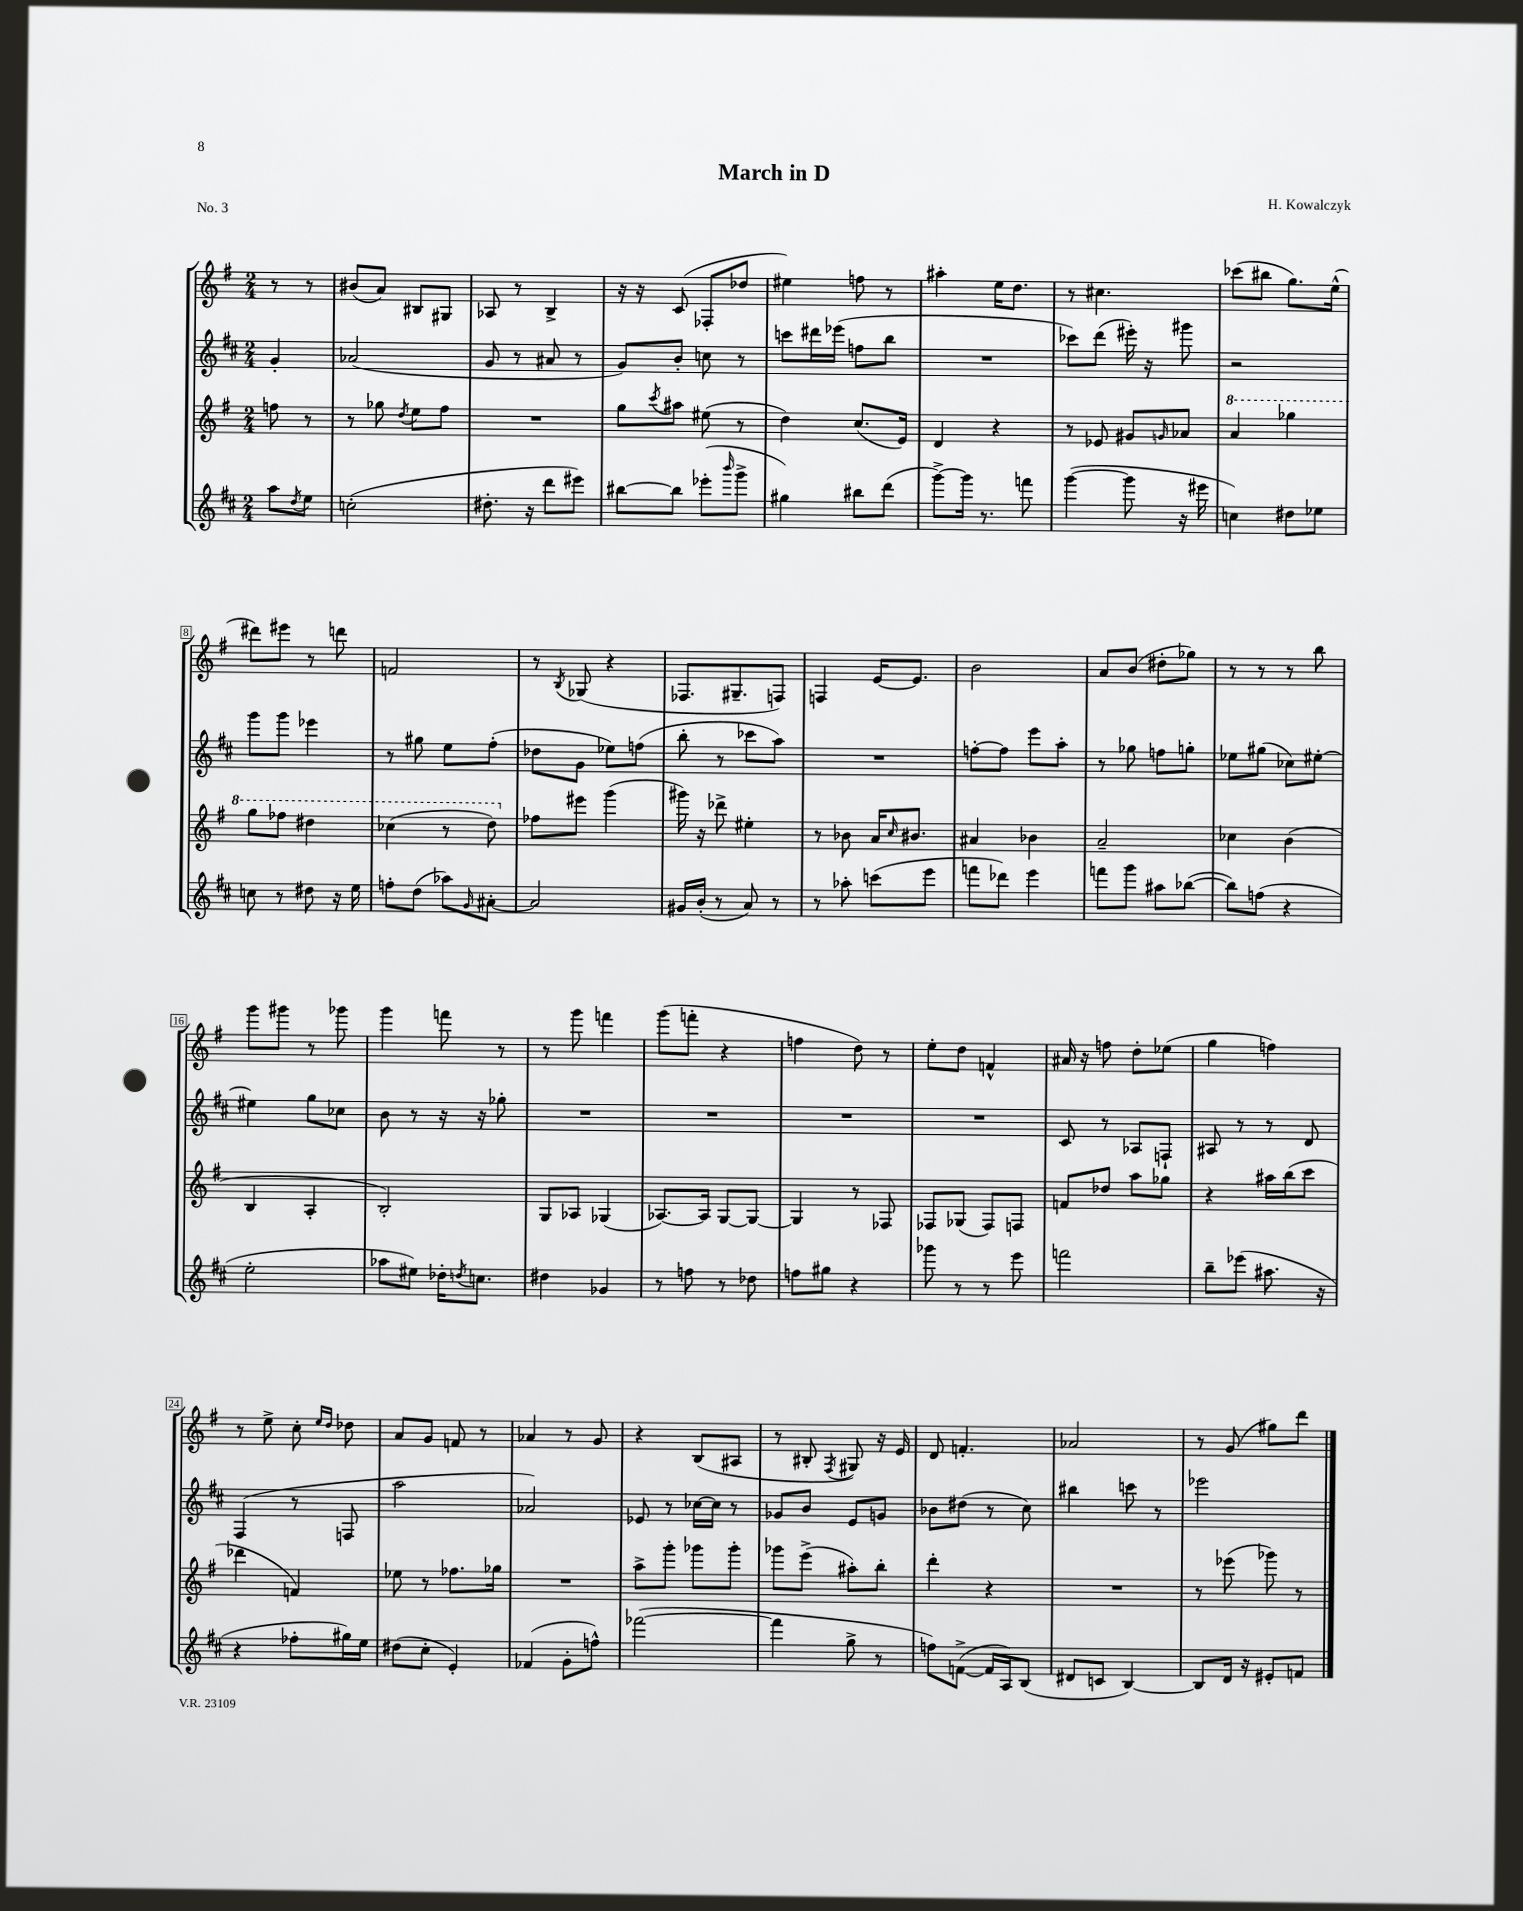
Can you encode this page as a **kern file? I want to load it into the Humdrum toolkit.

**kern	**kern	**kern	**kern
*staff4	*staff3	*staff2	*staff1
*clefG2	*clefG2	*clefG2	*clefG2
*k[f#c#]	*k[f#]	*k[f#c#]	*k[f#]
*M2/4	*M2/4	*M2/4	*M2/4
8aa	8ff	4g'	8r
8qdd	.	.	.
8ee	8r	.	8r
=	=	=	=
(2cc'	8r	(2a-	(8b#
.	8gg-	.	8a)
.	8qdd	.	.
.	8ee	.	8B#
.	8ff#	.	8G#
=	=	=	=
8.dd#'	2r	8g	8A-
.	.	8r	8r
16r	.	.	.
8ddd	.	8a#	4B^
8eee#)	.	8r	.
=	=	=	=
[8bb#	8gg	8g)	16r
.	.	.	16r
.	8qccc	.	.
8bb#]	8aa#	8b'	(8c
(8eee-'	(8ee#	8cc	8F-'
16qqbbb	.	.	.
8ggg^	8r	8r	8dd-
=	=	=	=
4gg#)	4dd)	8ccc	4ee#)
.	.	16ddd#	.
.	.	(16eee-	.
8bb#	(8.cc	8ff	8ff
(8ddd	.	8bb	8r
.	16e)	.	.
=	=	=	=
[8ggg^)	4d	2r	4aa#'
16ggg]	.	.	.
8.r	.	.	.
.	4r	.	16ee
.	.	.	8.dd
8fff	.	.	.
=	=	=	=
([4ggg	8r	8ccc-)	8r
.	8e-	(8ddd	4.cc#
8ggg]	8g#	16eee#')	.
.	.	16r	.
.	16qqg	.	.
16r	8a-	8ggg#	.
16eee#	.	.	.
=	=	=	=
4cc)	4aa	2r	(8ccc-
.	.	.	8bb#
8dd#	4ggg-	.	8.gg)
8ee-	.	.	.
.	.	.	(16ee^^
=	=	=	=
8cc	8ggg	8ggg	8ddd#)
8r	8fff-	8ggg	8eee#
8dd#	4ddd#	4eee-	8r
16r	.	.	8ddd
16ee	.	.	.
=	=	=	=
8ff'	(4ccc-	8r	2f
(8dd	.	8gg#	.
8aa-)	8r	8ee	.
16qqg	.	.	.
[8a#'	8ddd)	(8ff#'	.
=	=	=	=
2a#]	8ff-	8dd-	8r
.	.	.	8qB
.	8eee#	8g	(8G-
.	(4ggg	8ee-)	4r
.	.	(8ff	.
=	=	=	=
16g#	16ggg#)	8bb'	8.F-
(16b'	16r	.	.
8r	8ddd-^	8r	.
.	.	.	8.G#~
8a)	4ee#'	8ccc-	.
8r	.	8aa)	8F)
=	=	=	=
8r	8r	2r	4F
8aa-'	8b-	.	.
(8ccc	16a	.	[16e
.	16qqcc	.	.
.	8.b#	.	8.e]
8eee	.	.	.
=	=	=	=
8fff	4a#	[8ff'	2b
8ddd-)	.	8ff]	.
4eee	4b-	8eee	.
.	.	8aa'	.
=	=	=	=
8fff	2a~	8r	8a
8ggg	.	8gg-	(8b
8aa#	.	8ff	8dd#'
([8bb-	.	8gg'	8gg-)
=	=	=	=
8bb-])	4cc-	8ee-	8r
(8ff	.	(8gg#	8r
4r	(4b	8cc-)	8r
.	.	[8ee#'	8bb
=	=	=	=
2ee'	4B	4ee#]	8ggg
.	.	.	8ggg#
.	4A'	8gg	8r
.	.	8cc-	8ggg-
=	=	=	=
8aa-	2B')	8b	4ggg
8ee#)	.	8r	.
16dd-'	.	16r	8fff
8qdd	.	.	.
8.cc	.	16r	.
.	.	8gg-'	8r
=	=	=	=
4dd#	8G	2r	8r
.	8A-	.	8ggg
4g-	(4G-	.	4fff
=	=	=	=
8r	[8.A-)	2r	(8ggg
8ff	.	.	8fff'
.	16A-]	.	.
8r	[8G	.	4r
8dd-	8G_	.	.
=	=	=	=
8ff	4G]	2r	4ff
8gg#	.	.	.
4r	8r	.	8dd)
.	8F-	.	8r
=	=	=	=
8ggg-	8F-	2r	8ee'
8r	(8G-	.	8dd
8r	8F-)	.	4f^^
8eee	8F	.	.
=	=	=	=
2fff	8f	8c#	16a#
.	.	.	16r
.	8dd-	8r	8ff
.	8aa	8A-	8dd'
.	8gg-	8F`	(8ee-
=	=	=	=
8bb~	4r	8A#	4gg
(8eee-	.	8r	.
8.aa#	16aa#	8r	4ff)
.	(16bb	.	.
.	8ccc	8d	.
16r	.	.	.
=	=	=	=
4r	4ddd-	(4F#	8r
.	.	.	8ee^
8ff-'	4f)	8r	8cc'
.	.	.	16qqee
.	.	.	16qqdd
16gg#)	.	8F	8dd-
16ee	.	.	.
=	=	=	=
(8dd#	8ee-	2aa	8a
8cc#'	8r	.	8g
4e')	8.ff-	.	8f
.	.	.	8r
.	16gg-	.	.
=	=	=	=
(4f-	2r	2a-)	4a-
8g'	.	.	8r
8ff^^)	.	.	8g
=	=	=	=
([2fff-	8aa^	8e-	4r
.	8ggg'	8r	.
.	8ggg-	[16cc-	(8B
.	.	16cc-]	.
.	8ggg-'	8r	8A#
=	=	=	=
4fff-]	8ggg-	8g-	8r
.	(8eee^	8b	8B#'
.	.	.	8qF#
8gg^	8aa#')	8e	8G#)
8r	8bb'	8g	16r
.	.	.	16e
=	=	=	=
8ff)	4ddd'	8b-	8d
([8f^	.	(8dd#	4.f'
16f]	4r	8r	.
16A)	.	.	.
(8B	.	8cc#)	.
=	=	=	=
8d#	2r	4bb#	2a-
8c	.	.	.
[4B)	.	8ccc	.
.	.	8r	.
=	=	=	=
8B]	8r	2eee-	8r
16d	(8eee-	.	(8g
16r	.	.	.
8e#'	8ggg-)	.	8gg#)
8f	8r	.	8ddd
==	==	==	==
*-	*-	*-	*-
